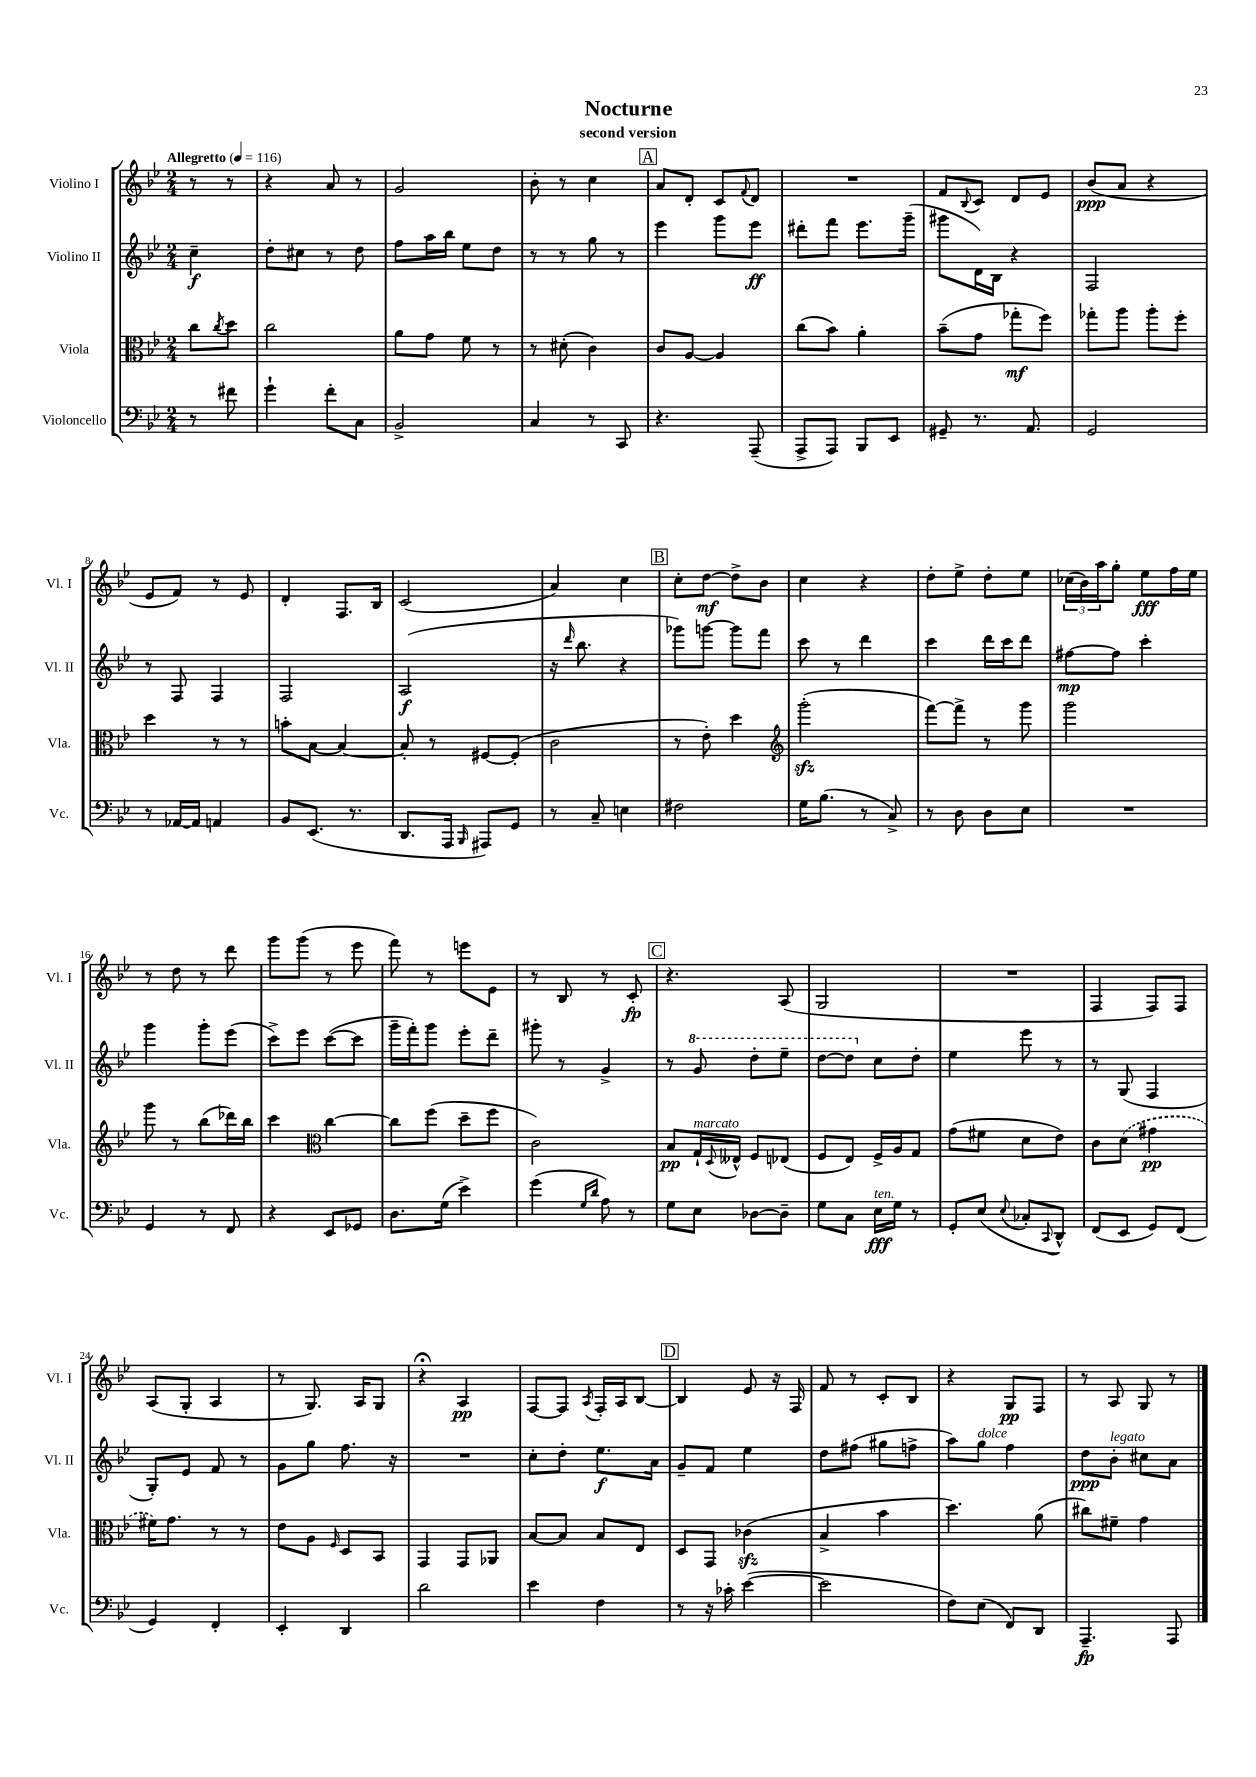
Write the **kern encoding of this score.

**kern	**kern	**kern	**kern
*staff4	*staff3	*staff2	*staff1
*clefF4	*clefC3	*clefG2	*clefG2
*k[b-e-]	*k[b-e-]	*k[b-e-]	*k[b-e-]
*M2/4	*M2/4	*M2/4	*M2/4
*MM116	*MM116	*MM116	*MM116
8r	8cc\L	4cc~\	8r
.	8qcc/	.	.
8f#\	8dd\J	.	8r
=	=	=	=
4g`\	2cc\	8dd'\L	4r
.	.	8cc#\J	.
8f'\L	.	8r	8a/
8C\J	.	8dd\	8r
=	=	=	=
2BB-^/	8a\L	8ff\L	2g/
.	8g\J	16aa\L	.
.	.	16bb-\JJ	.
.	8f\	8ee-\L	.
.	8r	8dd\J	.
=	=	=	=
4C/	8r	8r	8b-'\
.	(8d#'\	8r	8r
8r	4c\)	8gg\	4cc\
8CC/	.	8r	.
=	=	=	=
4.r	8c/L	4eee-\	8a/L
.	[8A/J	.	8d'/J
.	4A/]	8ggg\L	8c/L
.	.	.	8qqf/
(8AAA~/	.	8eee-\J	8d/J
=	=	=	=
8AAA^/L	(8cc\L	8ddd#'\L	2r
8AAA/J)	8b-\J)	8fff\J	.
8BBB-/L	4a'\	8.eee-\L	.
8EE-/J	.	.	.
.	.	(16ggg~\Jk	.
=	=	=	=
8GG#~/	(8b-~\L	8ggg#\L	8f/L
.	.	.	8qqB-/
8.r	8g\J	16d\L)	8c/J
.	.	16B-\JJ	.
.	8gg-'\L	4r	8d/L
8.AA/	.	.	.
.	8ff\J)	.	8e-/J
=	=	=	=
2GG/	8gg-'\L	2F/	(8b-/L
.	8aa\J	.	8a/J
.	8aa'\L	.	4r
.	8ff'\J	.	.
=	=	=	=
8r	4dd\	8r	8e-/L
[16AA-/LL	.	8F/	8f/J)
16AA-/]JJ	.	.	.
4AA/	8r	4F/	8r
.	8r	.	8e-/
=	=	=	=
8BB-/L	8b'\L	2F/	4d'/
(8.EE-/J	[8B-\J	.	.
.	4B-/_	.	8.F/L
8.r	.	.	.
.	.	.	16B-/Jk
=	=	=	=
8.DD/L	8B-'/]	(2A/	(2c/
.	8r	.	.
16AAA/Jk	.	.	.
16qqBBB-/	.	.	.
8AAA#/L)	[8F#/L	.	.
8GG/J	(8F#'/]J	.	.
=	=	=	=
8r	2c\	16r	4a/)
.	.	16qqddd/	.
.	.	8.bb-\	.
8C~/	.	.	.
4E\	.	4r	4cc\
=	=	=	=
2F#\	8r	8ggg-\L)	8cc'\L
.	8e-'\)	[8ggg\J	[8dd\J
.	4dd\	8ggg\]L	8dd^\]L
.	.	8fff\J	8b-\J
=	=	=	=
*	*clefG2	*	*
16G\LK	(2ggg'\	8ccc\	4cc\
(8.B-\J	.	.	.
.	.	8r	.
8r	.	4ddd\	4r
8C^/)	.	.	.
=	=	=	=
8r	[8fff\L)	4ccc\	8dd'\L
8D\	8fff^\]J	.	8ee-^\J
8D\L	8r	16ddd\LL	8dd'\L
.	.	16ccc\J	.
8E-\J	8ggg\	8ddd\J	8ee-\J
=	=	=	=
2r	2ggg\	[8ff#\L	(24cc-\LL
.	.	.	24b-\)
.	.	.	24aa\J
.	.	8ff#\]J	8gg'\J
.	.	4ccc'\	8ee-\L
.	.	.	16ff\L
.	.	.	16ee-\JJ
=	=	=	=
4GG/	8ggg\	4ggg\	8r
.	8r	.	8dd\
8r	(8bb-\L	8ggg'\L	8r
8FF/	16ddd-\L)	(8eee-\J	8ddd\
.	16bb-\JJ	.	.
=	=	=	=
4r	4ccc\	8ccc^\L)	8ggg\L
.	.	8eee-\J	(8ggg\J
*	*clefC3	*	*
8EE-/L	[4cc\	([8ccc\L	8r
8GG-/J	.	8ccc\]J	8eee-\
=	=	=	=
8.D\L	8cc\]L	16ggg~\LL	8fff\)
.	.	16fff'\J)	.
.	(8ff\J	8ggg\J	8r
(16G\Jk	.	.	.
4e-^\)	8dd~\L	8eee-'\L	8eee\L
.	8ff\J	8ddd~\J	8e-\J
=	=	=	=
(4g\	2c\)	8ggg#'\	8r
.	.	8r	8B-/
16qqG/LL	.	.	.
16qqd/JJ	.	.	.
8A\)	.	4g^/	8r
8r	.	.	8c'/
=	=	=	=
8G\L	8B-/L	8r	4.r
8E-\J	16G`/L	8gg/	.
.	8qqD/	.	.
.	16E--^^/JJ	.	.
[8D-\L	8F/L	8ddd'\L	.
8D-~\]J	(8E-/J	8eee-~\J	(8A/
=	=	=	=
8G\L	8F/L	[8ddd\L	2G/
8C\J	8E-/J)	8ddd\]J	.
16E-\LL	16F^/LL	8cc\L	.
16G\JJ	16A/J	.	.
8r	8G/J	8dd'\J	.
=	=	=	=
8GG'/L	(8g\L	4ee-\	2r
(8E-/J	8f#\J	.	.
8qqE-/	.	.	.
8C-'/L	8d\L	8eee-\	.
8qqCC/	.	.	.
8DD^^/J)	8e-\J)	8r	.
=	=	=	=
(8FF/L	8c\L	8r	4F/
8EE-/J	(8d\J	(8G/	.
8GG/L)	4g#\	4F/	8F/L)
(8FF/J	.	.	8F/J
=	=	=	=
4GG/)	16f#\LK)	8G'/L)	(8A/L
.	8.g\J	.	.
.	.	8e-/J	8G'/J
4FF'/	8r	8f/	4A/
.	8r	8r	.
=	=	=	=
4EE-'/	8e-\L	8g\L	8r
.	8A\J	8gg\J	8.G/)
.	16qqF/	.	.
4DD/	8D/L	8.ff\	.
.	.	.	16A/LK
.	8BB-/J	.	8G/J
.	.	16r	.
=	=	=	=
2d\	4GG/	2r	4r;
.	8GG/L	.	4A/
.	8AA-/J	.	.
=	=	=	=
4e-\	[8B-/L	8cc'\L	[8F/L
.	8B-/]J	8dd'\J	8F/]J
.	.	.	8qA/
4F\	8B-/L	8.ee-\L	16F'/LL
.	.	.	16A/J
.	8E-/J	.	[8B-/J
.	.	16a\Jk	.
=	=	=	=
8r	8D/L	8g~/L	4B-/]
16r	8GG/J	8f/J	.
16c-'\	.	.	.
([4e-\	(4c-\	4ee-\	8e-/
.	.	.	16r
.	.	.	16F/
=	=	=	=
2e-\]	4B-^/	8dd\L	8f/
.	.	(8ff#\J	8r
.	4b-\	8gg#\L	8c'/L
.	.	8ff^\J	8B-/J
=	=	=	=
8F\L)	4.dd\)	8aa\L)	4r
(8E-\J	.	8gg\J	.
8FF/L)	.	4ff\	8G/L
8DD/J	(8a\	.	8F/J
=	=	=	=
4.AAA~/	8cc#\L)	8dd\L	8r
.	8f#~\J	8b-'\J	8A/
.	4g\	8cc#\L	8G/
8AAA/	.	8a\J	8r
==	==	==	==
*-	*-	*-	*-
